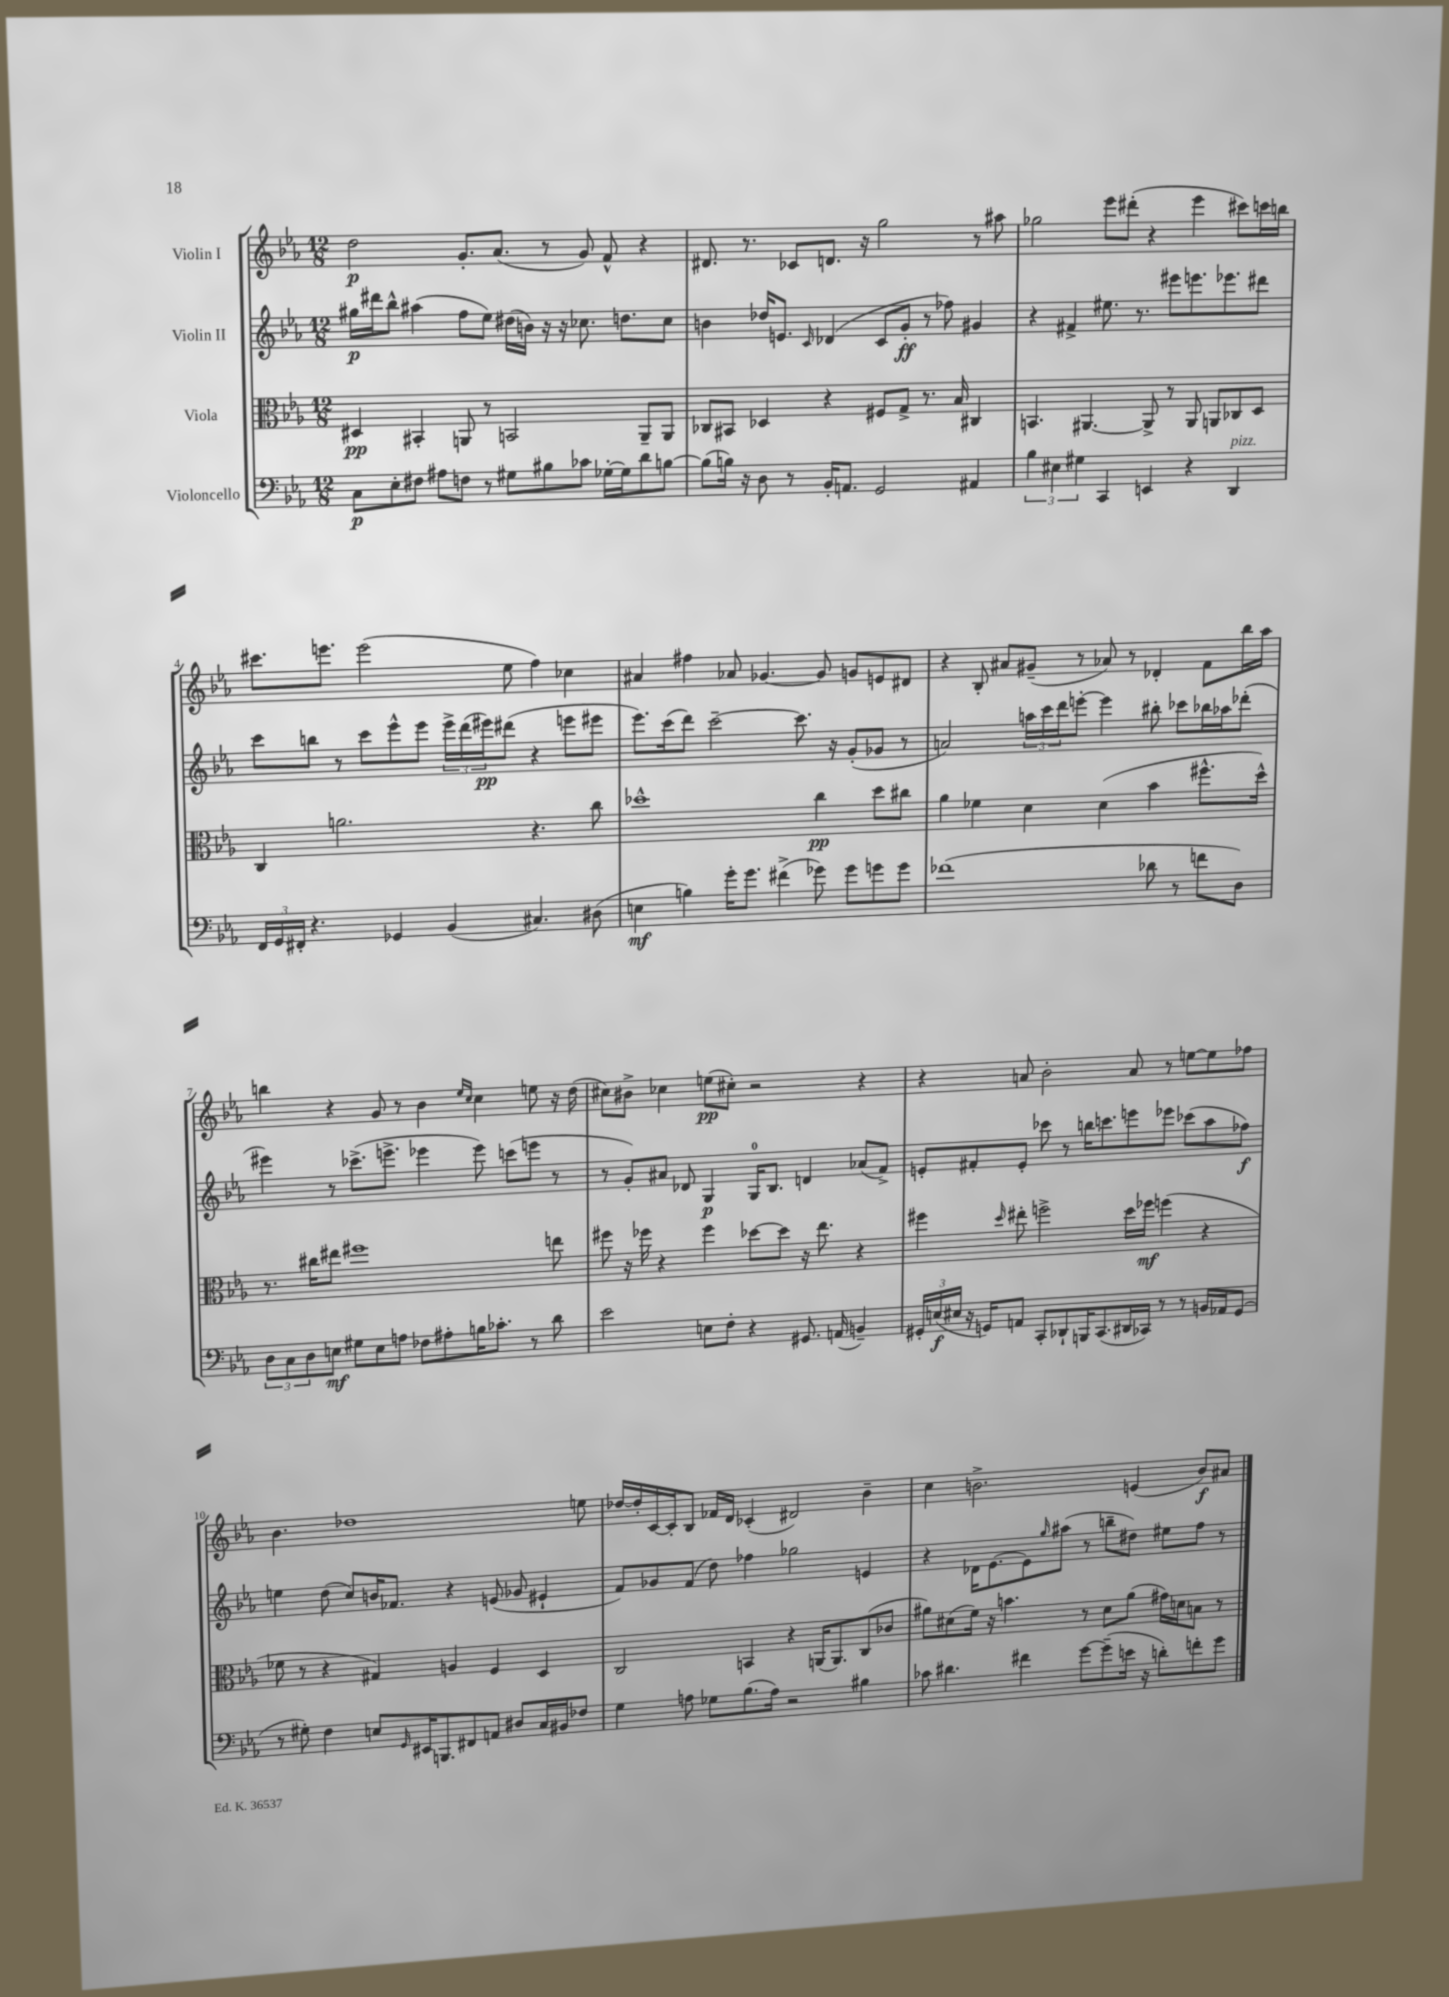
<<
\new StaffGroup <<
\new Staff = "s0" \with { instrumentName = "Violin I" } {
    \clef treble \key ees \major \numericTimeSignature \time 12/8
    d''2\p g'8.-. aes'8.( r8 g'8) f'8-^ r4 |
    dis'8. r8. ces'8 d'8. r16 g''2 r8 ais''8 |
    ges''2 ees'''8 dis'''8-.( r4 ees'''4 cis'''8) c'''16 b''16 |
    cis'''8. e'''8. e'''2( ees''8 f''4) ces''4 |
    ais'4 fis''4 aes'8 ges'4.~ ges'8 g'8 e'8 dis'8 |
    r4 bes8-. ais'8 gis'8--( r8 aes'8) r8 des'4-. f'8 bes''16 aes''16 |
    b''4 r4 g'8 r8 bes'4 \grace { ees''16 c''16 } c''4 e''8 r16 d''16( |
    cis''8) bis'8-> ces''4 e''8\pp( cis''8-.) r2 r4 |
    r4 a'8 bes'2-. a'8 r8 e''8~ e''8 fes''8 |
    bes'4. des''1 e''8 |
    des''16~ des''16-. c'16~ c'16-. bes8 fes'16 d'16 ces'4-.( dis'2) bes'4-- |
    c''4 b'2.-> e'4( b'8\f) ais'8 \bar "|." |
}
\new Staff = "s1" \with { instrumentName = "Violin II" } {
    \clef treble \key ees \major \numericTimeSignature \time 12/8
    gis''16\p dis'''16 bes''8-^ ais''4( f''8 ees''8) dis''16( b'16) r16 r16 ces''8. d''8. ces''8 |
    b'4 des''16 e'8. \grace { c'16 } des'4( c'8 g'8-.\ff r8 fes''8) gis'4 |
    r4 fis'4-> eis''8. r8. eis'''8 e'''8. ees'''8. dis'''8 |
    c'''8 b''8 r8 c'''8 ees'''8-^ ees'''8 \tuplet 3/2 { ees'''16-> d'''16( eis'''16\pp) } dis'''8( r4 e'''8 eis'''8 |
    ees'''8.) c'''16( d'''8) c'''2~-- c'''8. r16 g'8-.( ges'8 r8 |
    a'2) \tuplet 3/2 { a''16 c'''16 d'''16 } e'''8~-. e'''4 bis''8-. ces'''8 bes''16 aes''16 des'''8-.( |
    eis'''4) r8 ces'''8.->( e'''8.-> ees'''4 ees'''8) c'''8( e'''8 r8 |
    r8 g'8-.) ais'8 des'8 g4\p g16-0 bes8. d'4 aes'8( f'8->) |
    e'8-. fis'8-. e'8-. ces'''8 r8 b''16 c'''8. e'''8 ees'''8 ces'''8( aes''8 fes''8\f) |
    e''4 d''8( c''8) b'16 fes'8. r4 e'8( ges'8 eis'4-! |
    f'8) ges'8 f'8( d''8) fes''4 ges''2 e'4 |
    r4 des'16 ees'8.~ ees'8 \grace { g''16 } ais''8( r8 b''8-- dis''8) eis''8 f''8 r8 \bar "|." |
}
\new Staff = "s2" \with { instrumentName = "Viola" } {
    \clef alto \key ees \major \numericTimeSignature \time 12/8
    dis4\pp bis,4-. a,8 r8 b,2 a,8-- a,8 |
    ces8 bis,8 des4 r4 fis8 g8-> r8. bes16 cis4 |
    b,4. ais,4.~ ais,8-> r8 ais,8 a,8 ces8 d8 |
    c4 a'2. r4. c''8 |
    des''1-^ c''4\pp des''8 cis''8 |
    aes'4 fes'4 d'4 d'4( bes'4 fis''8.-^ d''16-^) |
    r8. cis''16 eis''8 fis''1 e''8 |
    fis''8 r16 fes''16 r4 fes''4 des''8~ des''8 r16 ees''8. r4 |
    fis''4 \grace { d''16 } eis''8-. f''2-> d''16 fes''16\mf f''4( r4 |
    fes'8 r8 r4 gis4) a4 f4 d4 |
    c2 b,4 r4 a,16( a,8.) c8( ces'8 |
    ais'8) dis'8( f'16) r16 b'4. r8 dis'8 ais'8( gis'16) d'16 b8 r8 \bar "|." |
}
\new Staff = "s3" \with { instrumentName = "Violoncello" } {
    \clef bass \key ees \major \numericTimeSignature \time 12/8
    c8\p ees8-. fis8 ais8 f8 r8 gis8 bis8 ces'8 ges16~-. ges16 d'8 b8~ |
    b8( b16) r16 d8 r8 bes,16-. a,8. g,2 ais,4 |
    \tuplet 3/2 { bes4 eis4 gis4 } c,4 e,4 r4 d,4^\markup { \italic "pizz." } |
    \tuplet 3/2 { f,16 g,16 fis,16-. } r4. ges,4 bes,4( cis4.) dis8( |
    e4\mf b4) g'16-. g'8. fis'4->( ges'8) ges'8 g'8 g'8 |
    fes'1( des'8 r8 f'8 d8) |
    \tuplet 3/2 { d8 c8 d8 } e8\mf gis8 e8 a8 fes8 ais8-. b16 ces'8.-. r8 d'8 |
    ees'2 e8 f8-. r4 gis,8. a,16( b,4--) |
    \tuplet 3/2 { gis,16-. e16\f( eis16 } r16 g,16) a,8 c,8-. des,8-! b,,16 c,8.( dis,16 ces,16) r8 r8 b,16 aes,16 g,8( |
    r8 gis8-.) f4 e8 \grace { g,16 } eis,16 b,,8. fis,8 a,8 dis8 c16 bis,16 fes8 |
    g4 a8 ges8 bes8.( a16) r2 bis4 |
    ces'8 dis'4. fis'4 g'8~ g'8--( e'16 r16 d'8-.) f'8-. g'8 \bar "|." |
}
>>
>>
